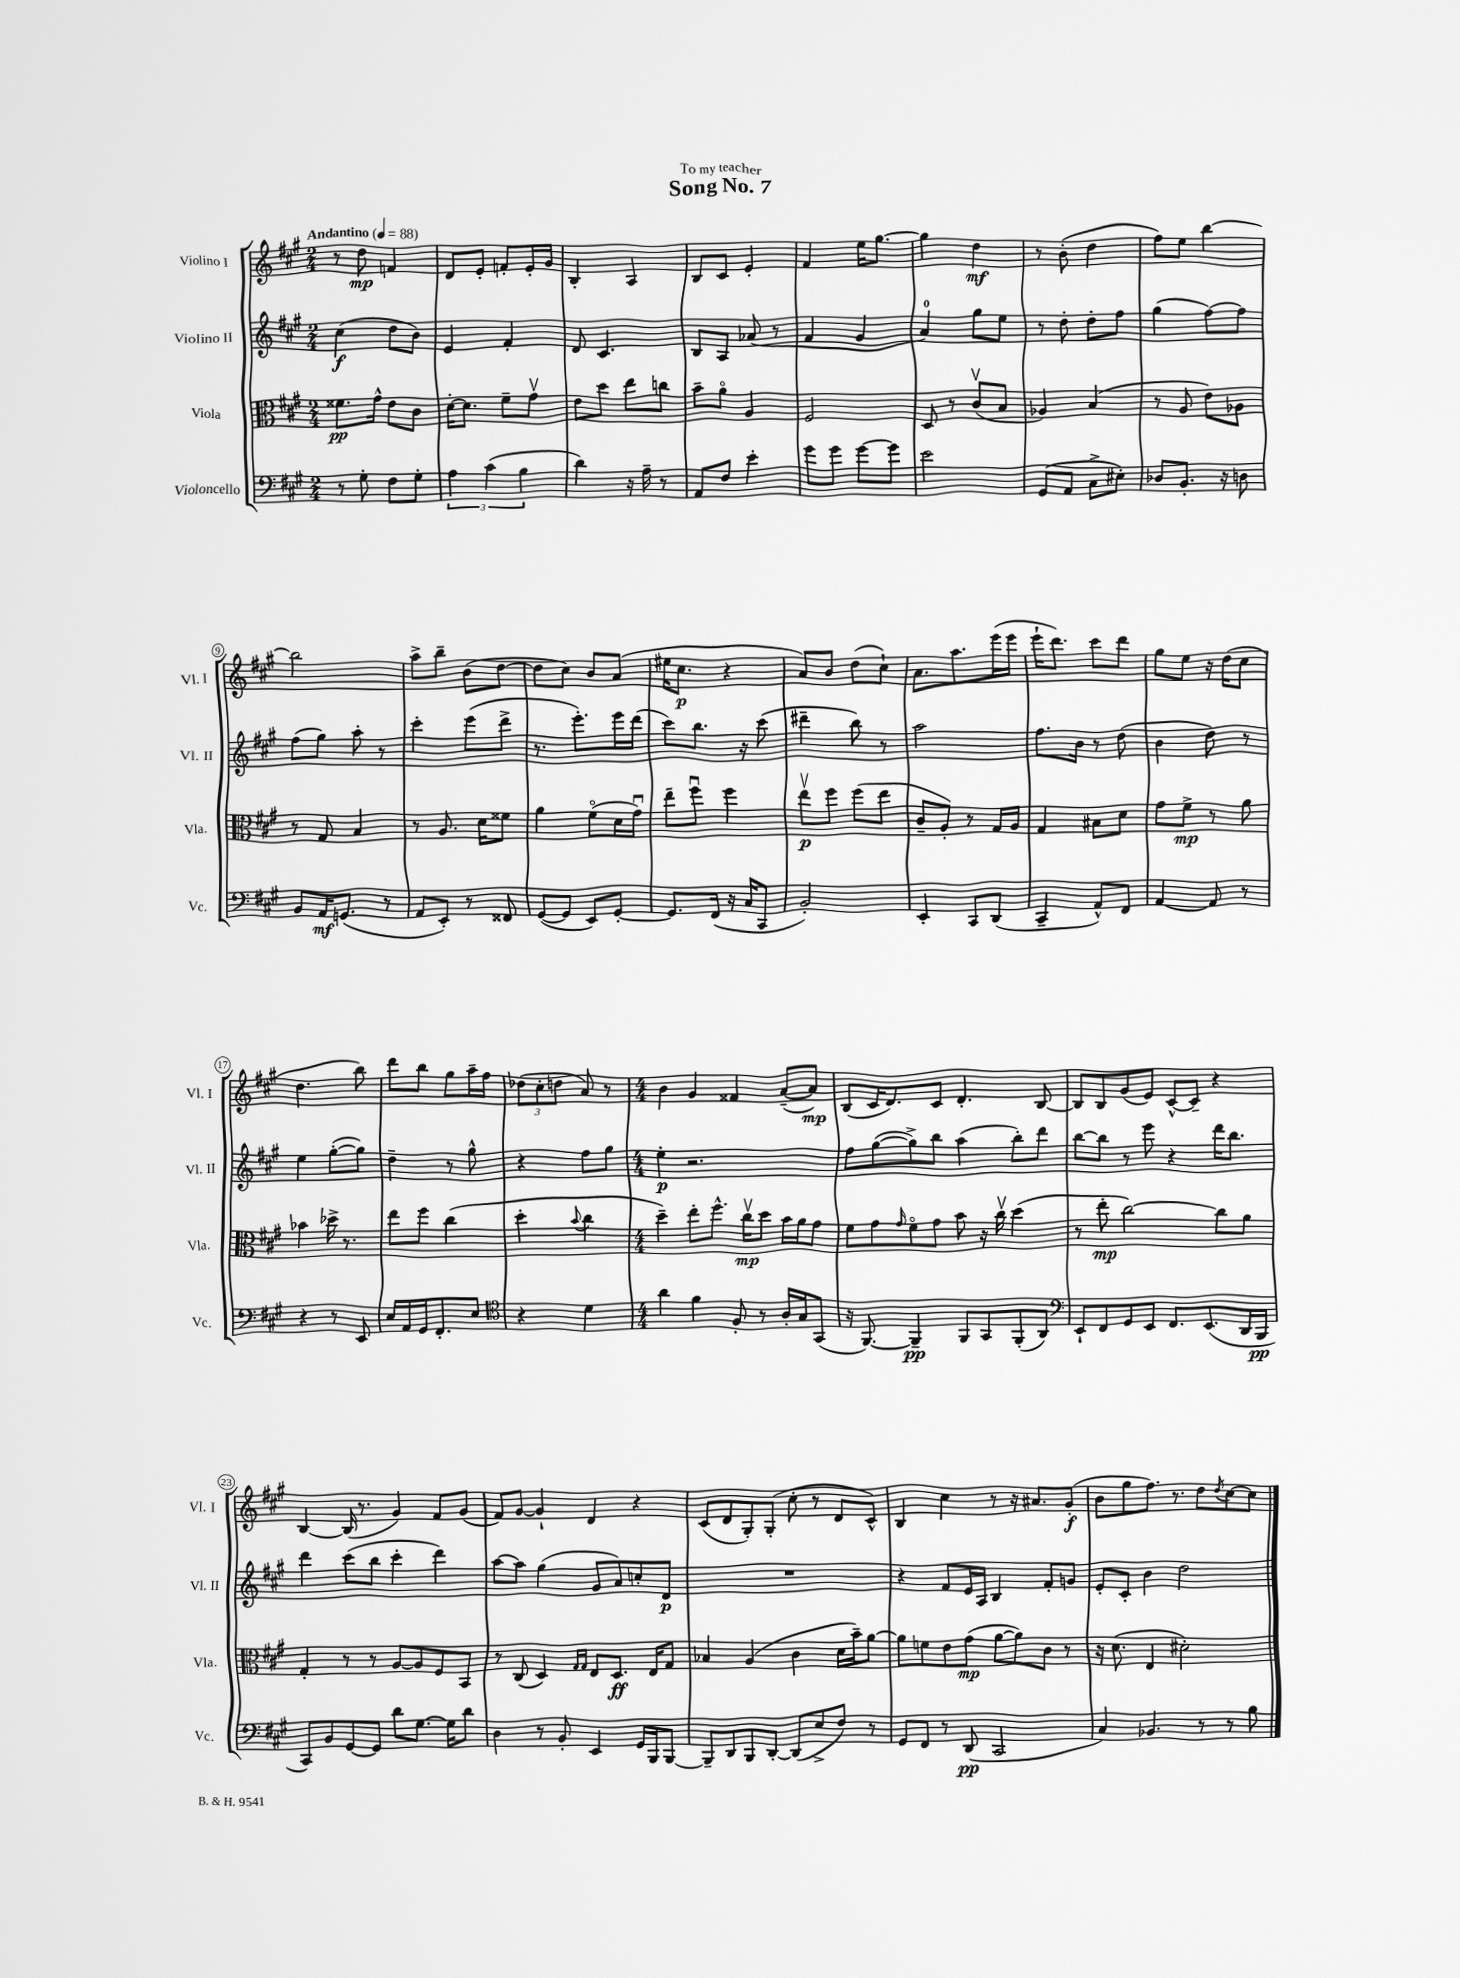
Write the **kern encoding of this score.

**kern	**dynam	**kern	**dynam	**kern	**dynam	**kern	**dynam
*part4	*part4	*part3	*part3	*part2	*part2	*part1	*part1
*staff4	*staff4	*staff3	*staff3	*staff2	*staff2	*staff1	*staff1
*I"Violoncello	*	*I"Viola	*	*I"Violino II	*	*I"Violino I	*
*I'Vc.	*	*I'Vla.	*	*I'Vl. II	*	*I'Vl. I	*
*clefF4	*	*clefC3	*	*clefG2	*	*clefG2	*
*k[f#c#g#]	*	*k[f#c#g#]	*	*k[f#c#g#]	*	*k[f#c#g#]	*
*M2/4	*	*M2/4	*	*M2/4	*	*M2/4	*
*MM88	*	*MM88	*	*MM88	*	*MM88	*
=1	=1	=1	=1	=1	=1	=1	=1
!	!	!	!	!	!	!LO:TX:a:B:t=Andantino	!
8r	.	8.f##X\L	pp	(4cc#\	f	8r	.
8G#'\	.	.	.	.	.	8dd\	mp
.	.	16g#^^\Jk	.	.	.	.	.
8F#\L	.	8e\L	.	8dd\L	.	4fn/	.
8G#'\J	.	8c#\J	.	8b\J)	.	.	.
=2	=2	=2	=2	=2	=2	=2	=2
6A\	.	[16d'\KL	.	4e/	.	8d/L	.
.	.	8.d\J]	.	.	.	.	.
.	.	.	.	.	.	8e'/J	.
(6c#\	.	.	.	.	.	.	.
.	.	8f#~\L	.	4f#'/	.	8fn'/L	.
6B\	.	.	.	.	.	.	.
.	.	8g#v\J	.	.	.	16e'/L	.
.	.	.	.	.	.	16g#/JJ	.
=3	=3	=3	=3	=3	=3	=3	=3
4d\)	.	8e\L	.	8d/	.	4B'/	.
.	.	8dd\J	.	4.c#/	.	.	.
16r	.	8ee\L	.	.	.	4A/	.
16A~\	.	.	.	.	.	.	.
8r	.	8ccn\J	.	.	.	.	.
=4	=4	=4	=4	=4	=4	=4	=4
8AA/L	.	8b~\L	.	8B/L	.	8B/L	.
8F#/J	.	8a\J	.	8A/J	.	8c#/J	.
4e'\	.	4A/	.	(8a-X/	.	4e'/	.
.	.	.	.	8r	.	.	.
=5	=5	=5	=5	=5	=5	=5	=5
8g#\L	.	2F#/	.	4f#/	.	4f#/	.
8g#\J	.	.	.	.	.	.	.
[8g#\L	.	.	.	4g#/	.	16ee\KL	.
.	.	.	.	.	.	[8.gg#\J	.
8g#\J]	.	.	.	.	.	.	.
=6	=6	=6	=6	=6	=6	=6	=6
2e\	.	8D/	.	4a/)	.	4gg#\]	.
.	.	8r	.	.	.	.	.
.	.	(8c#v/L	.	8gg#\L	.	4dd\	mf
.	.	8B/J	.	8ee\J	.	.	.
=7	=7	=7	=7	=7	=7	=7	=7
(8GG#/L	.	4A-X/)	.	8r	.	8r	.
8AA/J	.	.	.	8dd'\	.	(8b'\	.
8C#^\L	.	(4B/	.	8dd'\L	.	4dd\	.
8E#X'\J)	.	.	.	8ff#\J	.	.	.
=8	=8	=8	=8	=8	=8	=8	=8
8D-X/L	.	8r	.	(4gg#\	.	8ff#\L)	.
8.BB'/J	.	8A/	.	.	.	8ee\J	.
.	.	8e\L)	.	[8ff#\L)	.	[4bb\	.
16r	.	.	.	.	.	.	.
8Dn\	.	8A-X\J	.	8ff#\J]	.	.	.
!!LO:LB:g=z
=9	=9	=9	=9	=9	=9	=9	=9
8BB/L	.	8r	.	(8ff#\L	.	2bb\]	.
16AA/K	mf	8G#/	.	8gg#\J)	.	.	.
(8.GGn/J	.	.	.	.	.	.	.
.	.	4B/	.	8aa'\	.	.	.
8r	.	.	.	8r	.	.	.
=10	=10	=10	=10	=10	=10	=10	=10
8AA/L	.	8r	.	4ccc#'\	.	8aa^\L	.
8EE'/J)	.	8.A/	.	.	.	8bb~\J	.
8r	.	.	.	(8eee\L	.	(8b\L	.
.	.	16d\KL	.	.	.	.	.
8FF##X/	.	8f##X\J	.	8ddd^\J	.	[8dd\J	.
=11	=11	=11	=11	=11	=11	=11	=11
([8GG#/L	.	4a\	.	8.r	.	8dd\L]	.
8GG#/J]	.	.	.	.	.	8cc#\J)	.
.	.	.	.	8.eee'\L)	.	.	.
8EE/L)	.	(8f#\L	.	.	.	8b/L	.
[8GG#'/J	.	16d\L	.	16eee\L	.	(8a/J	.
.	.	16g#u\JJ)	.	(16ddd\JJ	.	.	.
=12	=12	=12	=12	=12	=12	=12	=12
8.GG#/L]	.	8ee~\L	.	8ccc#\L)	.	16ee#X\KL	.
.	.	.	.	.	.	8.cc#\J	p
.	.	8ff#u\J	.	8.bb\J	.	.	.
(16FF#/Jk	.	.	.	.	.	.	.
16r	.	4ff#\	.	.	.	4r	.
16C#/KL	.	.	.	16r	.	.	.
8CC#/J	.	.	.	(8ccc#\	.	.	.
=13	=13	=13	=13	=13	=13	=13	=13
2BB'/)	.	8eev\L	p	4ddd#X~\	.	8a/L)	.
.	.	8ff#\J	.	.	.	8b/J	.
.	.	(8ff#\L	.	8bb\)	.	(8dd\L	.
.	.	8ee\J	.	8r	.	8cc#`\J)	.
=14	=14	=14	=14	=14	=14	=14	=14
4EE'/	.	8c#~/L	.	2aa\	.	8.a\L	.
.	.	8A'/J)	.	.	.	.	.
.	.	.	.	.	.	8.aa\	.
8CC#/L	.	8r	.	.	.	.	.
(8DD/J	.	16G#/LL	.	.	.	(16eee\L	.
.	.	16A/JJ	.	.	.	16eee\JJ	.
=15	=15	=15	=15	=15	=15	=15	=15
4CC#~/	.	4G#/	.	8.ff#\L	.	16eee`\KL	.
.	.	.	.	.	.	8.ddd\J)	.
.	.	.	.	16b\Jk	.	.	.
8AA^^/L)	.	8B#X\L	.	8r	.	8ccc#\L	.
8FF#/J	.	8d\J	.	(8dd\	.	8ddd\J	.
=16	=16	=16	=16	=16	=16	=16	=16
[4AA/	.	8g#\L	.	4b\	.	8gg#\L	.
.	.	8f#^\J	mp	.	.	8ee\J	.
8AA/]	.	8r	.	8dd\)	.	16r	.
.	.	.	.	.	.	(16dd\KL	.
8r	.	8a\	.	8r	.	8cc#\J	.
!!LO:LB:g=z
=17	=17	=17	=17	=17	=17	=17	=17
4r	.	4b-X\	.	4ee\	.	4.dd\	.
8r	.	16dd-X^\	.	([8gg#'\L	.	.	.
.	.	8.r	.	.	.	.	.
8EE/	.	.	.	8gg#\J])	.	8bb\)	.
=18	=18	=18	=18	=18	=18	=18	=18
16E/LL	.	8ee\L	.	4dd~\	.	8ddd\L	.
16AA/	.	.	.	.	.	.	.
16GG#/J	.	8ff#\J	.	.	.	8bb\J	.
8.FF#'/	.	.	.	.	.	.	.
.	.	(4cc#\	.	8r	.	8gg#\L	.
8E/J	.	.	.	8gg#^^\	.	16aa~\L	.
.	.	.	.	.	.	16ff#\JJ	.
=19	=19	=19	=19	=19	=19	=19	=19
*clefC4	*	*	*	*	*	*	*
4r	.	4dd'\	.	4r	.	(12dd-X\L	.
.	.	.	.	.	.	12cc#'\	.
.	.	.	.	.	.	12ddn\J	.
.	.	8qqb/	.	.	.	.	.
4d\	.	4cc#\	.	8ff#\L	.	8a/)	.
.	.	.	.	8gg#\J	.	8r	.
=20	=20	=20	=20	=20	=20	=20	=20
*M4/4	*	*M4/4	*	*M4/4	*	*M4/4	*
4a\	.	4dd~\)	.	4ee'\	p	4b\	.
4f#\	.	8ee'\L	.	2.r	.	4g#/	.
.	.	8.ff#^^\J	.	.	.	.	.
8F#'/	.	.	.	.	.	4f##X/	.
.	.	16cc#v\KL	mp	.	.	.	.
8r	.	8dd\J	.	.	.	.	.
16A'/LL	.	16b\LL	.	.	.	([8a~/L	.
16G#/J	.	16a\J	.	.	.	.	.
(8GG#/J	.	8g#\J	.	.	.	8a/J])	mp
=21	=21	=21	=21	=21	=21	=21	=21
16r	.	8f#\L	.	8ff#\L	.	(8B/L	.
[8.FF#/)	.	.	.	.	.	.	.
.	.	8g#\	.	([8gg#\	.	16c#/K	.
.	.	.	.	.	.	8.d/)	.
.	.	16qqg#/	.	.	.	.	.
4FF#~/]	pp	8f#\	.	8gg#^\])	.	.	.
.	.	8g#\J	.	8bb\J	.	8c#/J	.
8FF#/L	.	8b\	.	(4aa\	.	4.d'/	.
8GG#/	.	16r	.	.	.	.	.
.	.	16cc#v\	.	.	.	.	.
(8FF#'/	.	(4dd\	.	8bb'\L)	.	.	.
8AA/J)	.	.	.	8ddd\J	.	[8B/	.
=22	=22	=22	=22	=22	=22	=22	=22
*clefF4	*	*	*	*	*	*	*
8EE`/L	.	8r	.	[8bb\L	.	8B/L]	.
8FF#/	.	8ee'\	mp	8bb\J]	.	8B/	.
8GG#/	.	[2cc#\)	.	8r	.	(8g#/	.
8EE/J	.	.	.	8eee\	.	8e/J)	.
8.FF#/L	.	.	.	4r	.	[8c#^^/L	.
.	.	.	.	.	.	8c#~/J]	.
(8.EE/	.	.	.	.	.	.	.
.	.	8cc#\L]	.	16ddd\KL	.	4r	.
.	.	.	.	8.bb\J	.	.	.
16DD/L	.	8a\J	.	.	.	.	.
16BBB/JJ	pp	.	.	.	.	.	.
!!LO:LB:g=z
=23	=23	=23	=23	=23	=23	=23	=23
8CC#/L)	.	4G#'/	.	4ddd\	.	[4B/	.
8BB/	.	.	.	.	.	.	.
[8GG#/	.	8r	.	(8ccc#\L	.	(16B/]	.
.	.	.	.	.	.	8.r	.
8GG#/J]	.	8r	.	8bb\J	.	.	.
8d\L	.	[8A/L	.	4ccc#'\	.	4g#/)	.
[8.G#\J	.	8A/]	.	.	.	.	.
.	.	8F#/	.	4ddd\)	.	8f#/L	.
16G#\KL]	.	.	.	.	.	.	.
8d\J	.	8BB/J	.	.	.	(8g#/J	.
=24	=24	=24	=24	=24	=24	=24	=24
4D\	.	8r	.	[8aa\L	.	8f#/L)	.
.	.	(8C#/	.	8aa\J]	.	[8g#/J	.
8r	.	4D/)	.	(4gg#\	.	4g#`/]	.
8BB'/	.	.	.	.	.	.	.
.	.	16qqG#/LL	.	.	.	.	.
.	.	16qqG#/JJ	.	.	.	.	.
4EE/	.	8E/L	.	8g#/L	.	4d/	.
.	.	8.D/J	ff	8a/)	.	.	.
16GG#/LL	.	.	.	8ccn'/	.	4r	.
16BBB/J	.	16E/KL	.	.	.	.	.
[8BBB/J	.	8G#/J	.	8d/J	p	.	.
=25	=25	=25	=25	=25	=25	=25	=25
8BBB~/L]	.	4B-X/	.	1r	.	(8c#/L	.
8DD/	.	.	.	.	.	8d/	.
8BBB/	.	(4A/	.	.	.	8G#'/)	.
[8DD'/J	.	.	.	.	.	(8G#'/J	.
(8DD/L]	.	4c#\	.	.	.	8cc#'\	.
8E^/	.	.	.	.	.	8r	.
8F#/J)	.	16d\LL	.	.	.	8d/L	.
.	.	16b~\J)	.	.	.	.	.
8r	.	[8a\J	.	.	.	8c#^^/J)	.
=26	=26	=26	=26	=26	=26	=26	=26
8GG#/L	.	8a\L]	.	4r	.	4B/	.
8FF#/J	.	8fn\	.	.	.	.	.
8r	.	8e\	.	8f#/L	.	4cc#\	.
(8DD/	pp	(8g#\J	mp	16e/L	.	.	.
.	.	.	.	16A/JJ	.	.	.
2CC#/	.	[8a\L	.	4B/	.	8r	.
.	.	8a\])	.	.	.	16r	.
.	.	.	.	.	.	8.a#X/L	.
.	.	8c#\J	.	8f#'/L	.	.	.
.	.	8r	.	8gn/J	.	(8g#'/J	f
=27	=27	=27	=27	=27	=27	=27	=27
4C#/)	.	16r	.	8e'/L	.	8b\L	.
.	.	(8.d\	.	.	.	.	.
.	.	.	.	8c#'/J	.	8gg#\	.
4.BB-X/	.	4E/	.	4b\	.	8.ff#\J)	.
.	.	.	.	.	.	8.r	.
.	.	2d#X'\)	.	2dd\	.	.	.
8r	.	.	.	.	.	8dd\L	.
.	.	.	.	.	.	8qdd/	.
8r	.	.	.	.	.	[8cc#\	.
8B\	.	.	.	.	.	8cc#\J]	.
==	==	==	==	==	==	==	==
*-	*-	*-	*-	*-	*-	*-	*-
